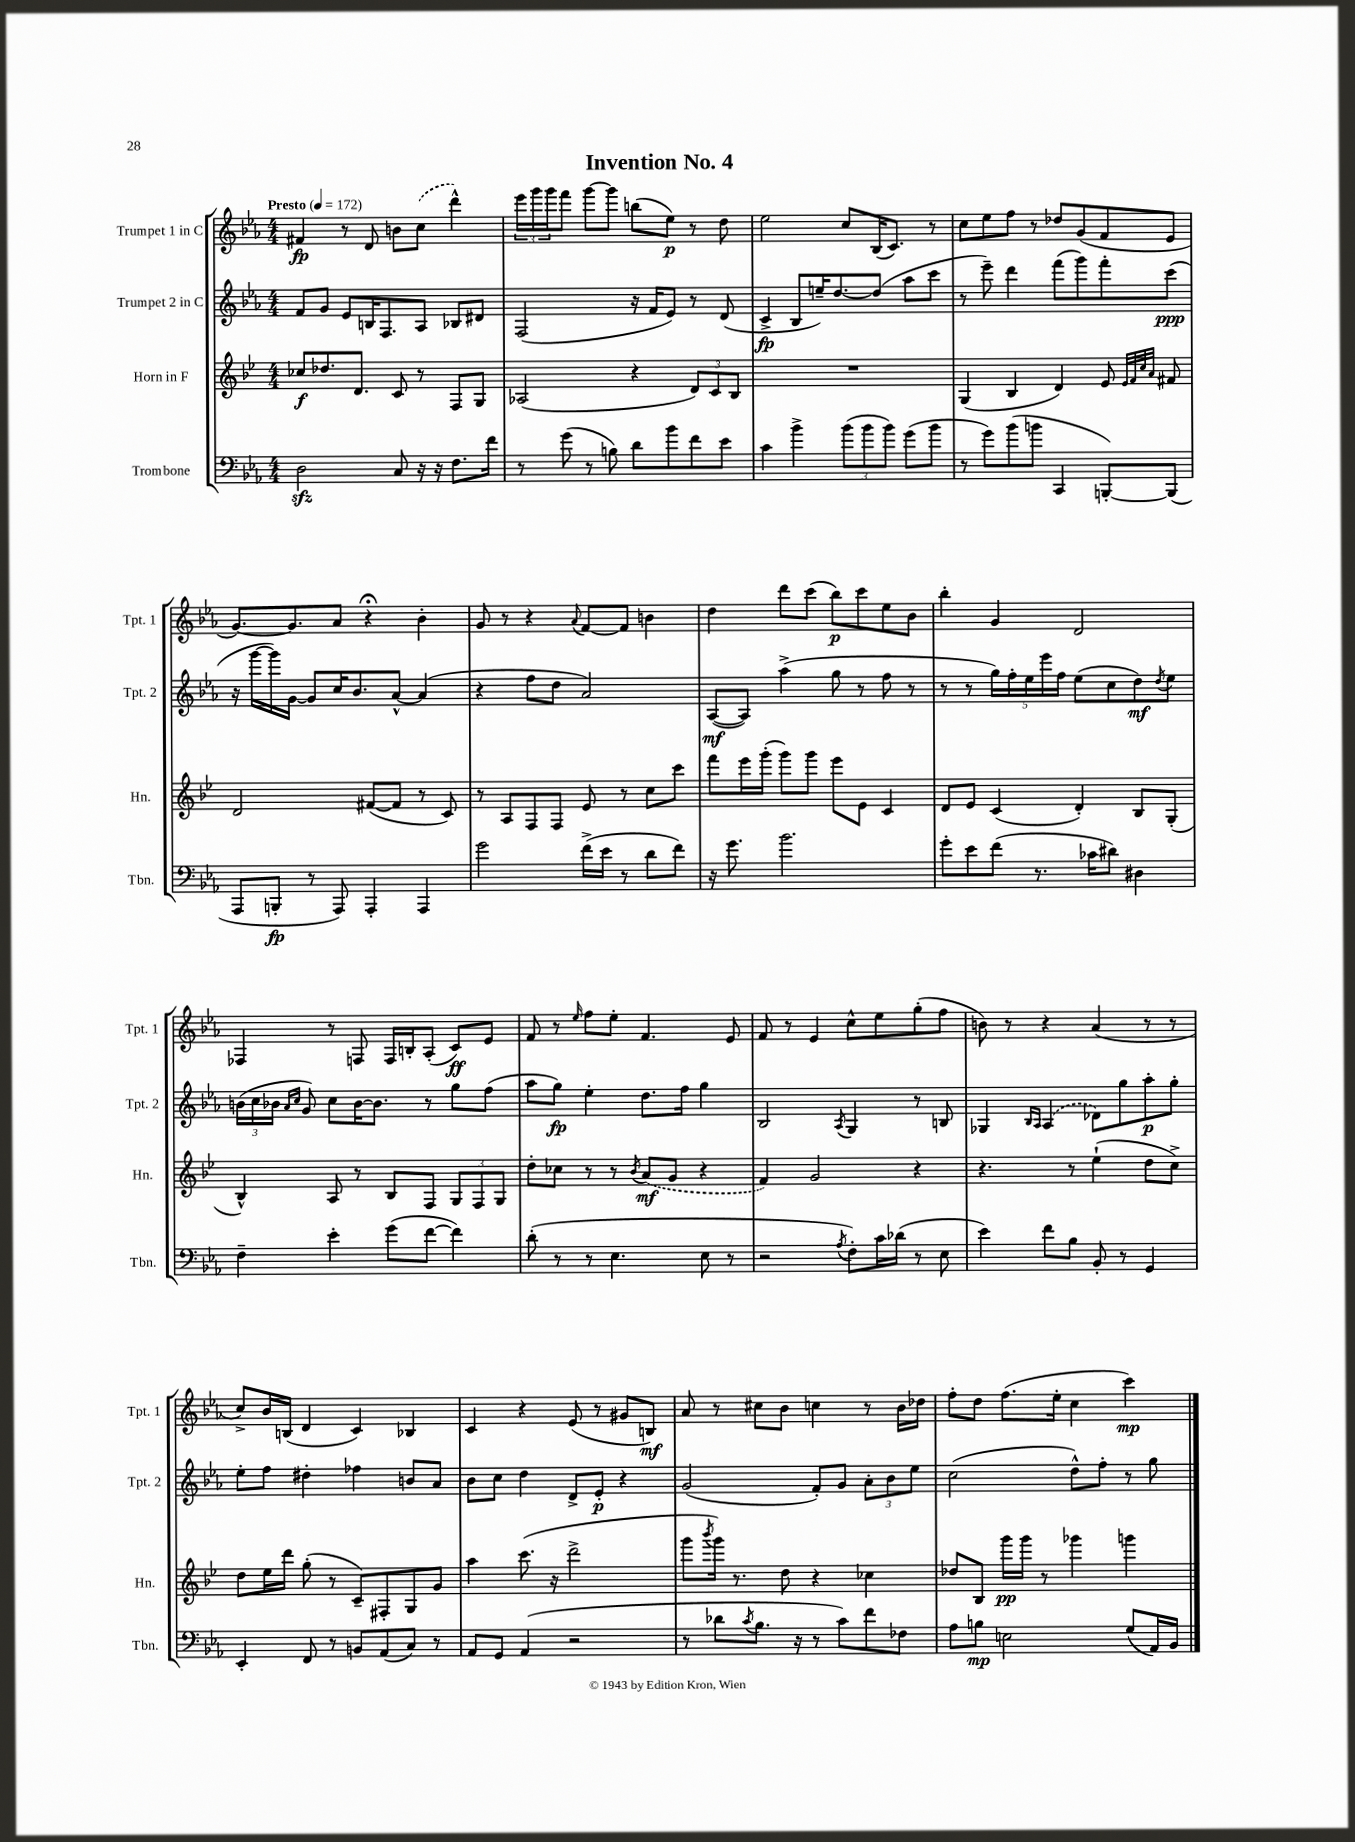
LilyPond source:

\header { title = "Invention No. 4" }
<<
\new StaffGroup <<
\new Staff = "s0" \with { instrumentName = "Trumpet 1 in C" shortInstrumentName = "Tpt. 1" } {
    \clef treble \key ees \major \numericTimeSignature \time 4/4 \tempo "Presto" 4 = 172
    fis'4\fp r8 d'8 b'8 \once \slurDashed c''8( d'''4-^) |
    \tuplet 3/2 { ees'''16 g'''16 g'''16 } f'''8 g'''8~ g'''8 b''8( ees''8\p) r8 d''8 |
    ees''2 c''8 bes16( c'8.) r8 |
    c''8 ees''8 f''8 r8 des''8 g'8( f'8 ees'8 |
    g'8.~) g'8. aes'8 r4\fermata bes'4-. |
    g'8 r8 r4 \appoggiatura { aes'8 } f'8~ f'8 b'4 |
    d''4 d'''8 c'''8( bes''8\p) c'''8 ees''8 bes'8 |
    bes''4-. g'4 d'2 |
    fes4 r8 f8 f16 b16-. aes8-.( c'8\ff) ees'8 |
    f'8 r8 \grace { ees''16 } f''8 ees''8-. f'4. ees'8 |
    f'8 r8 ees'4 c''8-^ ees''8 g''8-.( f''8 |
    b'8) r8 r4 aes'4( r8 r8 |
    c''8->) bes'16 b16( d'4 c'4) bes4 |
    c'4 r4 ees'8( r8 gis'8 b8\mf) |
    aes'8 r8 cis''8 bes'8 c''4 r8 bes'16 des''16 |
    f''8-. d''8 f''8.( ees''16-. c''4 c'''4\mp) \bar "|." |
}
\new Staff = "s1" \with { instrumentName = "Trumpet 2 in C" shortInstrumentName = "Tpt. 2" } {
    \clef treble \key ees \major \numericTimeSignature \time 4/4
    f'8 g'8 ees'8 b16 f8. aes8 bes8 dis'8 |
    f2( r16 f'16 ees'8) r8 d'8( |
    c'4->\fp bes8 e''16--) d''8.~ d''8( aes''8 c'''8 |
    r8 ees'''8--) d'''4 f'''8( g'''8) f'''8-. c'''8\ppp( |
    r16 g'''16~ g'''16) g'16~ g'8 c''16 bes'8. aes'8~-^ aes'4( |
    r4 f''8 d''8 aes'2) |
    aes8~\mf( aes8) aes''4->( g''8 r8 f''8 r8 |
    r8 r8 \tuplet 5/4 { g''16) f''16-. ees''16 ees'''16 f''16 } ees''8( c''8 d''8\mf) \acciaccatura { d''8 } ees''8 |
    \tuplet 3/2 { b'16( c''16 bes'16 } \grace { aes'16 c''16 } g'8) c''8 bes'16~ bes'8. r8 g''8 f''8( |
    aes''8 g''8\fp) ees''4-. d''8. f''16 g''4 |
    bes2 \acciaccatura { aes8 } g4 r8 b8 |
    ges4 \grace { bes16 aes16 } \once \slurDashed aes4( des'8) g''8 aes''8-.\p g''8-. |
    ees''8-. f''8 dis''4-. fes''4 b'8 aes'8 |
    bes'8 c''8 d''4 d'8-> ees'8-.\p r4 |
    g'2( f'8-.) g'8 \tuplet 3/2 { aes'8-. bes'8 ees''8 } |
    c''2( d''8-^) f''8-. r8 g''8 \bar "|." |
}
\new Staff = "s2" \with { instrumentName = "Horn in F" shortInstrumentName = "Hn." } {
    \clef treble \key bes \major \numericTimeSignature \time 4/4
    ces''8\f des''8. d'8. c'8 r8 f8 g8 |
    aes2( r4 \tuplet 3/2 { d'8) c'8 bes8 } |
    R1 |
    g4( bes4 d'4) ees'8 \grace { ees'32 f'32 c''32 a'32 } fis'8 |
    d'2 fis'8~( fis'8 r8 c'8) |
    r8 a8 f8 f8 ees'8 r8 c''8 c'''8 |
    f'''8 ees'''16 g'''16-.( g'''8) g'''8 ees'''8 ees'8 c'4 |
    d'8 ees'8 c'4( d'4-.) bes8 g8-.( |
    bes4-^) a8 r8 bes8 f8 \tuplet 3/2 { g8 f8 g8 } |
    d''8-. ces''8 r8 r8 \acciaccatura { bes'8 } \once \slurDashed a'8\mf( g'8 r4 |
    f'4) g'2 r4 |
    r4. r8 ees''4-!( d''8 c''8->) |
    d''8 ees''16 d'''16 g''8-.( r8 c'8--) fis8-. g8 g'8 |
    a''4 c'''8.( r16 d'''2-> |
    g'''8 \acciaccatura { bes'''8 } g'''16) r8. d''8 r4 ces''4 |
    des''8 bes8 g'''16\pp g'''16 r8 ges'''4 g'''4 \bar "|." |
}
\new Staff = "s3" \with { instrumentName = "Trombone" shortInstrumentName = "Tbn." } {
    \clef bass \key ees \major \numericTimeSignature \time 4/4
    d2\sfz c8 r16 r16 f8. f'16 |
    r8 g'8( r8 b8) d'8 bes'8 f'8 ees'8 |
    c'4 bes'4-> \tuplet 3/2 { bes'8( bes'8 bes'8) } g'8( bes'8 |
    r8 g'8) bes'8( b'8 c,4 b,,8~-.) b,,8( |
    aes,,8 b,,8-.\fp r8 aes,,8) aes,,4-. aes,,4 |
    g'2 f'16->( ees'16 r8 d'8 f'8) |
    r16 g'8. bes'2. |
    g'8-. ees'8 f'8( r8. ces'16 dis'8) dis4 |
    f4-- ees'4-. g'8( f'8~ f'4) |
    d'8-.( r8 r8 ees4. ees8 r8 |
    r2 \acciaccatura { aes8 } f8-.) c'16 des'16( r8 ees8 |
    ees'4) f'8 bes8 bes,8-. r8 g,4 |
    ees,4-. f,8 r8 b,8 aes,8( c8) r8 |
    aes,8 g,8 aes,4( r2 |
    r8 des'8 \acciaccatura { c'8 } bes8. r16 r8 c'8) f'8 fes8 |
    aes8 b8\mp e2 g8( aes,16) bes,16 \bar "|." |
}
>>
>>
\layout { \context { \Score \remove "Bar_number_engraver" } }
